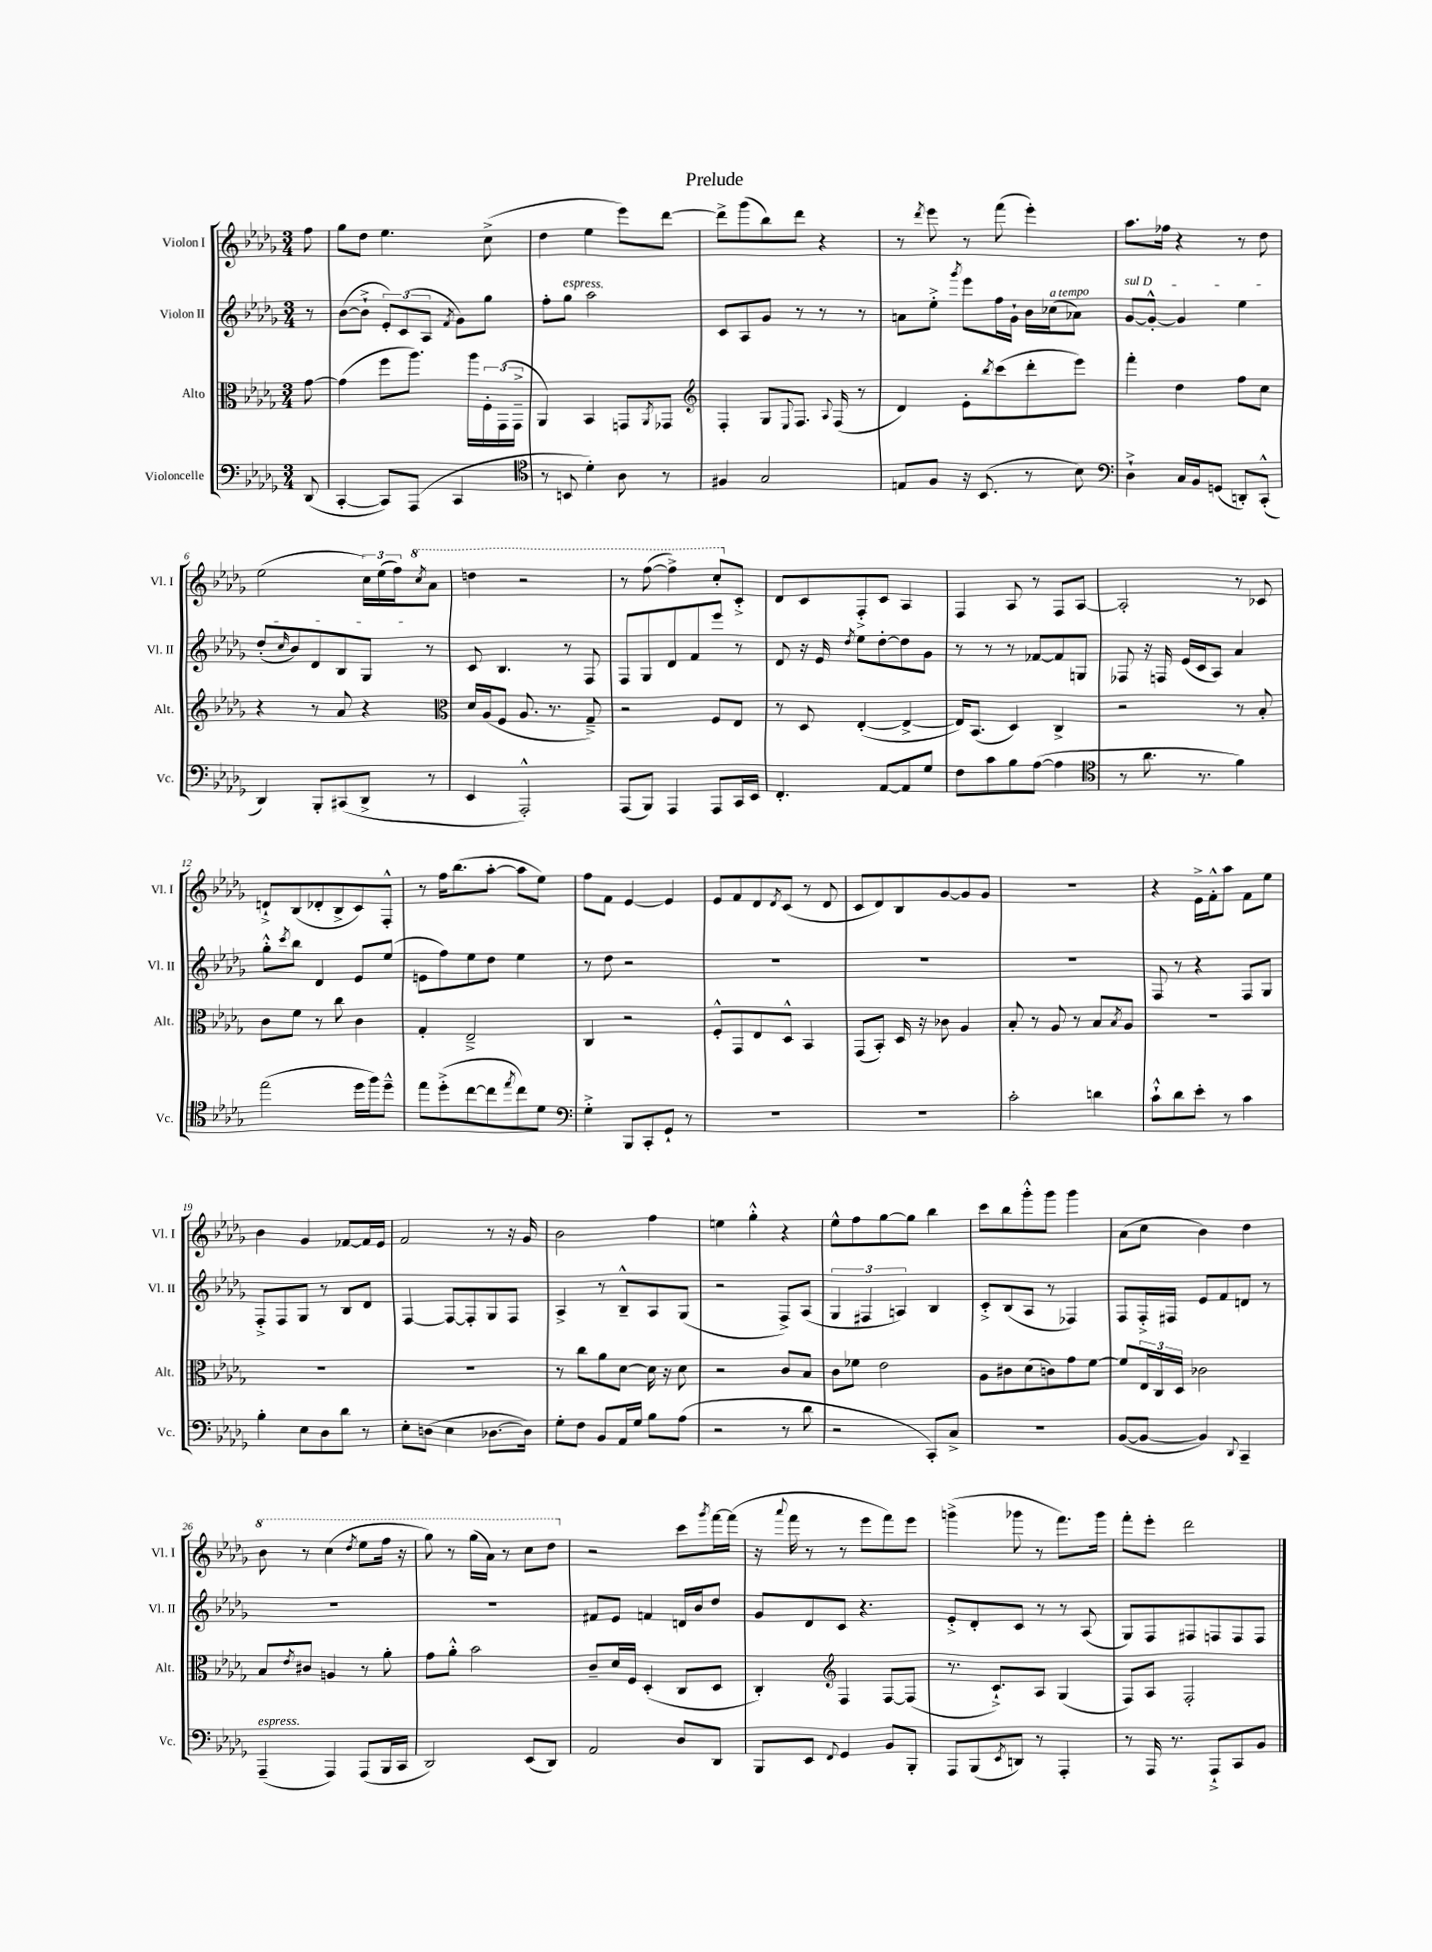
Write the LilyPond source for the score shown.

\header { title = "Prelude" }
<<
\new StaffGroup <<
\new Staff = "s0" \with { instrumentName = "Violon I" shortInstrumentName = "Vl. I" } {
    \clef treble \key des \major \numericTimeSignature \time 3/4 \partial 8
    f''8 |
    ges''8 des''8 ees''4. c''8->( |
    des''4 ees''4 ees'''8) des'''8~ |
    des'''8-> ges'''8( bes''8) des'''8 r4 |
    r8 \acciaccatura { des'''8 } ees'''8 r8 f'''8( ees'''4-.) |
    aes''8. fes''16 r4 r8 des''8 |
    ees''2( \tuplet 3/2 { c''16) ees''16( f''16) } \ottava #1 \acciaccatura { c'''8 } aes''8 |
    d'''4 r2 |
    r8 f'''8~( f'''4->) c'''8-. \ottava #0 c'8-.-> |
    des'8 c'8 f8-.-> c'8 aes4 |
    f4 aes8 r8 f8 aes8~ |
    aes2-. r8 ces'8 |
    d'8-!-> bes8( des'8-. bes8-> c'8) f8-.-^ |
    r8 f''16 bes''8.( aes''8~-. aes''8 ees''8) |
    f''8 f'8 ees'4~ ees'4 |
    ees'8 f'8 des'8 \acciaccatura { des'8 } c'8( r8 des'8 |
    c'8 des'8) bes8 ges'8~ ges'8 ges'8 |
    R2. |
    r4 ees'16-> f'16-.-^ aes''8 f'8 ees''8 |
    bes'4 ges'4 fes'8~ fes'16 ees'16 |
    f'2 r8 r16 ges'16 |
    bes'2 f''4 |
    e''4 ges''4-.-^ r4 |
    ees''8-^ f''8 ges''8~ ges''8 bes''4 |
    c'''8 bes''8 ges'''8-.-^ ges'''8 ges'''4 |
    aes'8( c''8 bes'4) des''4 |
    \ottava #1 bes''8 r8 c'''4( \acciaccatura { des'''8 } ees'''8 f'''16 r16 |
    ges'''8) r8 ges'''16( aes''16) r8 c'''8 des'''8 \ottava #0 |
    r2 c'''8 \acciaccatura { ges'''8 } f'''16~ f'''16( |
    r16 \appoggiatura { aes'''8 } f'''16 r8 r8 ees'''8 f'''8) ees'''8 |
    g'''4->( ges'''8 r8 f'''8.) ges'''16 |
    f'''8-. ees'''8-. des'''2 \bar "|." |
}
\new Staff = "s1" \with { instrumentName = "Violon II" shortInstrumentName = "Vl. II" } {
    \clef treble \key des \major \numericTimeSignature \time 3/4 \partial 8
    r8 |
    bes'8~( bes'8-!-> \tuplet 3/2 { ees'8-.) c'8( aes8 } \acciaccatura { f'8 } ges'8) ges''8 |
    f''8-. ges''8^\markup { \italic "espress." } aes''2 |
    c'8 aes8 ges'8 r8 r8 r8 |
    a'8 ees''8-.-> \acciaccatura { ges'''8 } ees'''8 f''16 ges'16-! bes'16 ces''16^\markup { \italic "a tempo" }( aes'8) |
    \once \override TextSpanner.bound-details.left.text = \markup { \italic "sul D" } ges'8~\startTextSpan ges'8~-.-^ ges'4 ees''4 |
    des''8-.( \grace { c''16 } bes'8) des'8 bes8 ges8\stopTextSpan r8 |
    c'8 bes4. r8 f8 |
    f8 ges8 des'8 f'8 ees'''8 r8 |
    des'8 r16 ees'16 \acciaccatura { des''8 } ees''8 des''8~-. des''8 ges'8 |
    r8 r8 r8 fes'8~ fes'8 g8 |
    fes8 r16 f16 ees'16( c'16 aes8) aes'4 |
    ges''8-.-^ \acciaccatura { c'''8 } bes''8 des'4 ees'8 ees''8( |
    e'8 f''8) ees''8 des''8 ees''4 |
    r8 des''8 r2 |
    R2. |
    R2. |
    R2. |
    f8 r8 r4 f8 ges8 |
    f8-.-> f8 ges8 r8 bes8 des'8 |
    f4~ f8~ f8-. ges8 f8 |
    aes4-> r8 bes8---^ aes8 ges8( |
    r2 f8->) aes8( |
    \tuplet 3/2 { ges4 fis4 a4) } bes4 |
    c'8-.-> bes8( aes8 r8 fes4) |
    f8 f16-.-> fis16 ees'8 f'8 d'8 r8 |
    R2. |
    R2. |
    fis'8 ees'8 f'4 d'16 bes'16 des''8 |
    ges'8 des'8 c'8 r4. |
    ees'8-.-> des'8-. c'8 r8 r8 aes8( |
    ges8) f8 fis8 f8 f8 f8 \bar "|." |
}
\new Staff = "s2" \with { instrumentName = "Alto" shortInstrumentName = "Alt." } {
    \clef alto \key des \major \numericTimeSignature \time 3/4 \partial 8
    ges'8~ |
    ges'4( f''8 aes''8.) aes''16 \tuplet 3/2 { f16-. ges,16( ges,16---> } |
    aes,4) bes,4 g,8 \acciaccatura { aes,8 } ges,8 |
    \clef treble f4-. ges8 \appoggiatura { ees8 } f8. \appoggiatura { aes8 } f16( r8 |
    des'4) ees'8-. \acciaccatura { bes''8 } c'''8( des'''8-. ees'''8) |
    f'''4-. des''4 f''8 c''8 |
    r4 r8 aes'8 r4 |
    \clef alto des'16 aes16( f8 aes8. r8. ges8--->) |
    r2 f8 ees8 |
    r8 des8 ees4~-.( ees4~-> |
    ees16) bes,8.( des4) c4-> |
    r2 r8 bes8-. |
    c'8 f'8 r8 c''8 c'4 |
    ges4-. ees2---> |
    c4 r2 |
    f8-.-^ ges,8 ees8 des8-^ bes,4 |
    ges,8( bes,8-.) des16 r16 ces'8 aes4 |
    bes8-. r8 aes8 r8 bes8 \acciaccatura { bes8 } aes8 |
    R2. |
    R2. |
    R2. |
    r8 c''8 aes'8 des'8~ des'16 r16 des'8 |
    r2 c'8 bes8 |
    c'8 fes'8 ees'2 |
    aes8 cis'8 des'8( c'8) ges'8 f'8~ |
    f'8 \tuplet 3/2 { ees16 c16 des16 } ces'2 |
    bes8 \acciaccatura { ees'8 } cis'8 a4 r8 aes'8-. |
    ges'8 aes'8-.-^ bes'2 |
    c'8-- des'16 f16 des4-.( c8 des8 |
    c4-.) \clef treble f4 f8~ f8( |
    r8. c'8.-!->) aes8 ges4( |
    f8) aes8 f2-. \bar "|." |
}
\new Staff = "s3" \with { instrumentName = "Violoncelle" shortInstrumentName = "Vc." } {
    \clef bass \key des \major \numericTimeSignature \time 3/4 \partial 8
    des,8( |
    c,4~-. c,8) aes,,8( c,4 |
    \clef tenor r8 b,8 des'4-.) aes8 r8 |
    fis4 ges2 |
    e8 f8 r16 bes,8.( r8 bes8) |
    \clef bass des4-!-> c16 bes,16 g,8( d,8-.) c,8-.-^( |
    des,4) bes,,8-. cis,8( des,8-> r8 |
    ees,4 aes,,2-.-^) |
    aes,,8( bes,,8) aes,,4 aes,,8 c,16 ees,16 |
    f,4.-. aes,8~ aes,8 ges8 |
    f8 c'8 bes8 aes8~( aes4 |
    \clef tenor r8 aes'8. r8. f'4) |
    ees''2( des''16 f''16) des''8---^ |
    ees''8 des''8-.->( c''8~ c''8 \acciaccatura { ees''8 } c''8) des'8 |
    \clef bass ges4-.-> bes,,8 c,8-. ges,8-! r8 |
    R2. |
    R2. |
    c'2-. d'4 |
    c'8-!-^ des'8 ees'8-. r8 c'4 |
    bes4-. ees8 des8 des'8 r8 |
    ees8-. d8( ees4 des8.~ des16) |
    ges8-. f8 bes,8 aes,16 ges16 bes8 aes8( |
    r2 r8 des'8 |
    r2 c,8-.) c8-> |
    R2. |
    bes,8~( bes,8~ bes,4) \appoggiatura { des,8 } c,4-- |
    aes,,4--^\markup { \italic "espress." }( aes,,4) aes,,8( bes,,16 c,16 |
    des,2) ees,8( des,8) |
    aes,2 des8 des,8 |
    bes,,8 ees,8 \appoggiatura { f,8 } ges,4 bes,8 bes,,8-. |
    aes,,8 bes,,8( \acciaccatura { ees,8 } d,8) r8 aes,,4-. |
    r8 aes,,16 r8. aes,,8-!-> c,8 bes,8 \bar "|." |
}
>>
>>
